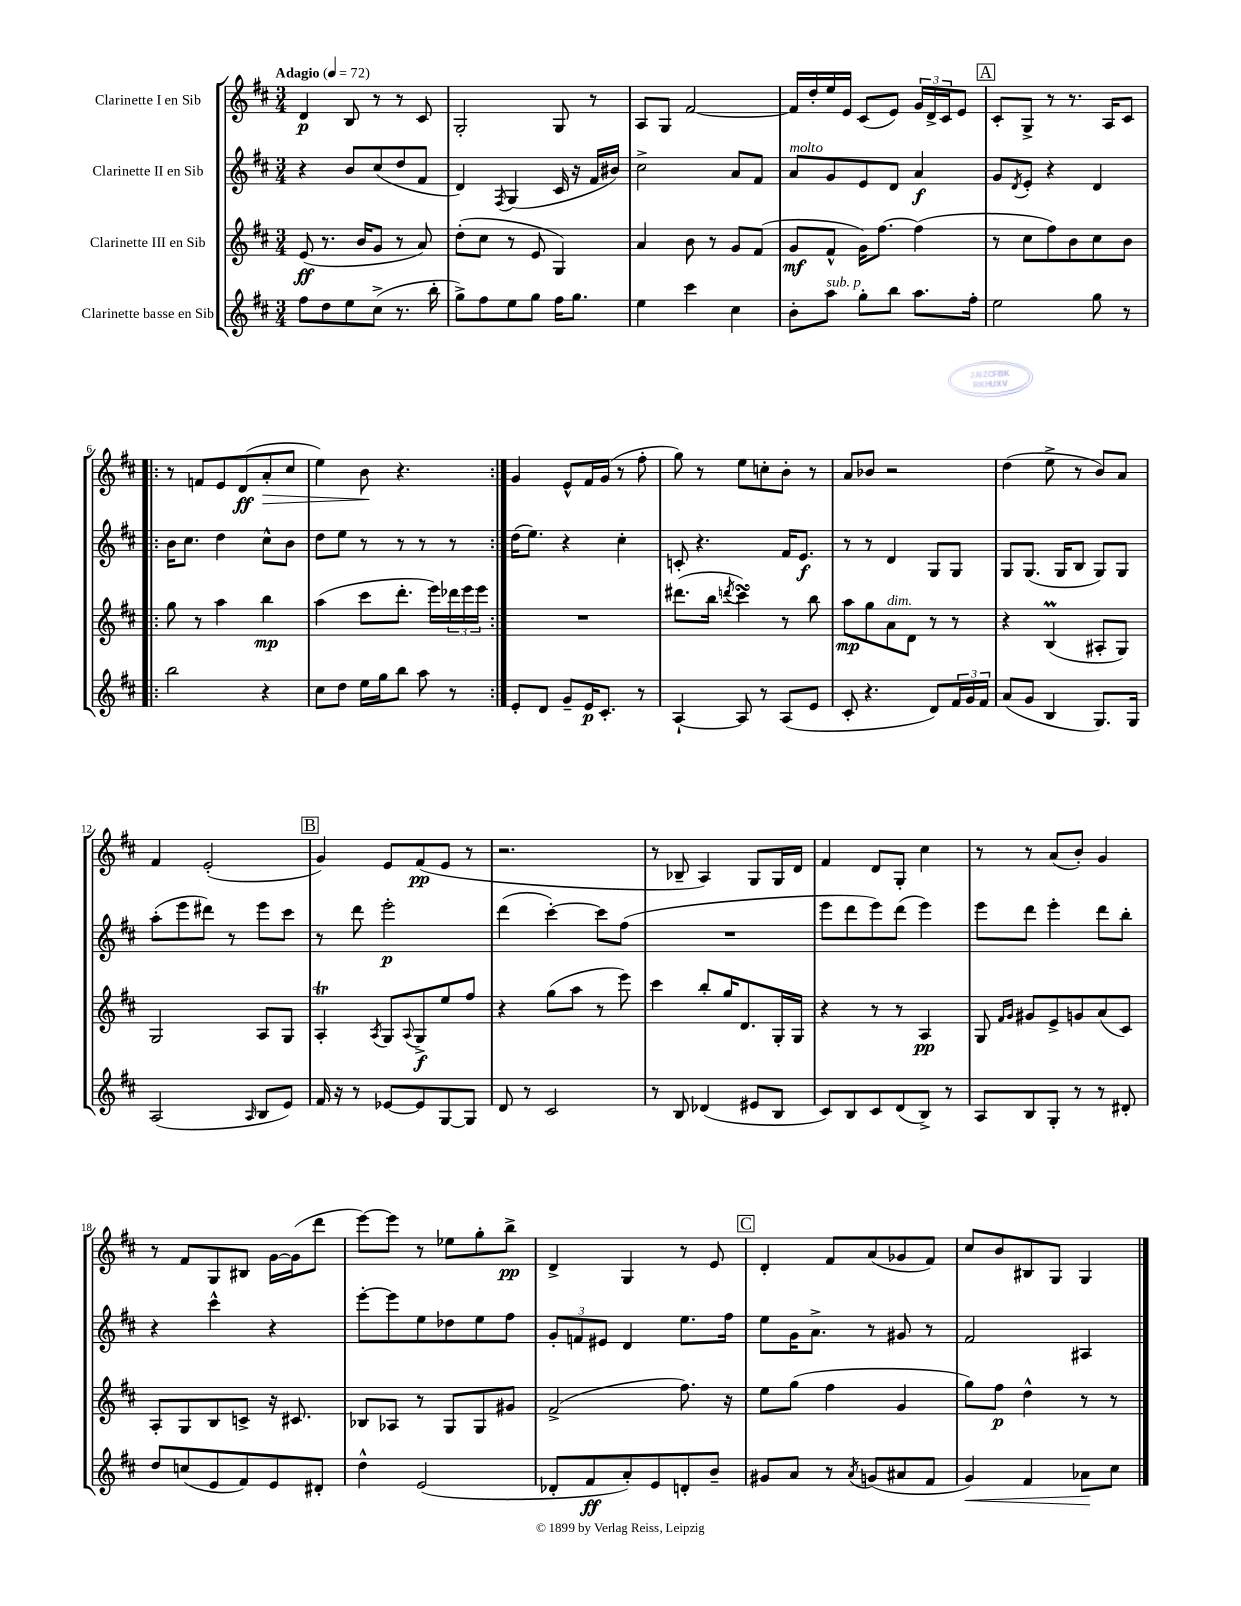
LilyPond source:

<<
\new StaffGroup <<
\new Staff = "s0" \with { instrumentName = "Clarinette I en Sib" } {
    \clef treble \key d \major \numericTimeSignature \time 3/4 \tempo "Adagio" 4 = 72
    d'4\p b8 r8 r8 cis'8 |
    g2-. g8 r8 |
    a8 g8 fis'2~ |
    fis'16 d''16-. e''16 e'16 cis'8( e'8) \tuplet 3/2 { g'16 d'16-> cis'16 } e'8 |
    \mark \markup { \box "A" } cis'8-. g8-> r8 r8. a16 cis'8 |
    \repeat volta 2 { r8 f'8 e'8 d'8\ff( a'8-.\> cis''8 |
    e''4) b'8\! r4. | }
    g'4 e'8-^ fis'16 g'16( r8 fis''8-. |
    g''8) r8 e''8 c''8-. b'8-. r8 |
    a'8 bes'8 r2 |
    d''4( e''8-> r8 b'8) a'8 |
    fis'4 e'2-.( |
    \mark \markup { \box "B" } g'4) e'8 fis'8\pp( e'8 r8 |
    r2. |
    r8 bes8-- a4) g8 g16 d'16 |
    fis'4 d'8 g8-. cis''4 |
    r8 r8 a'8( b'8-.) g'4 |
    r8 fis'8 g8 bis8 g'16~ g'16( d'''8 |
    e'''8~) e'''8 r8 ees''8 g''8-. b''8->\pp |
    d'4-> g4 r8 e'8 |
    \mark \markup { \box "C" } d'4-. fis'8 a'8( ges'8 fis'8) |
    cis''8 b'8 bis8 g8 g4 \bar "|." |
}
\new Staff = "s1" \with { instrumentName = "Clarinette II en Sib" } {
    \clef treble \key d \major \numericTimeSignature \time 3/4
    r4 b'8 cis''8( d''8 fis'8 |
    d'4) \acciaccatura { fis8 } g4( cis'16 r16 fis'16 bis'16) |
    cis''2-> a'8 fis'8 |
    a'8^\markup { \italic "molto" } g'8 e'8 d'8 a'4\f |
    \mark \markup { \box "A" } g'8 \acciaccatura { d'8 } e'8-. r4 d'4 |
    \repeat volta 2 { b'16 cis''8. d''4 cis''8-^ b'8 |
    d''8 e''8 r8 r8 r8 r8 | }
    d''16( e''8.) r4 cis''4-. |
    c'8-. r4. fis'16 e'8.\f |
    r8 r8 d'4 g8 g8 |
    g8 g8.( g16 b8 g8) g8 |
    a''8-.( e'''8 dis'''8) r8 e'''8 cis'''8 |
    \mark \markup { \box "B" } r8 d'''8 e'''2-.\p |
    d'''4( cis'''4~-.) cis'''8 fis''8( |
    R2. |
    e'''8 d'''8 e'''8) d'''8( e'''4) |
    e'''8 d'''8 e'''4-. d'''8 b''8-. |
    r4 cis'''4-^ r4 |
    e'''8~-. e'''8 e''8 des''8 e''8 fis''8 |
    \tuplet 3/2 { g'8-. f'8 eis'8 } d'4 e''8. fis''16 |
    \mark \markup { \box "C" } e''8 g'16 a'8.-> r8 gis'8 r8 |
    fis'2 ais4 \bar "|." |
}
\new Staff = "s2" \with { instrumentName = "Clarinette III en Sib" } {
    \clef treble \key d \major \numericTimeSignature \time 3/4
    e'8\ff( r8. b'16 g'8 r8 a'8) |
    d''8-.( cis''8 r8 e'8 g4) |
    a'4 b'8 r8 g'8 fis'8( |
    g'8\mf fis'8-^ g'16) fis''8.~ fis''4( |
    \mark \markup { \box "A" } r8 cis''8 fis''8) b'8 cis''8 b'8 |
    \repeat volta 2 { g''8 r8 a''4 b''4\mp |
    a''4( cis'''8 d'''8.-. e'''16) \tuplet 3/2 { des'''16 e'''16 e'''16 } | }
    R2. |
    dis'''8.( b''16 \acciaccatura { d'''8 } cis'''4\turn) r8 b''8 |
    a''8\mp g''8 a'8^\markup { \italic "dim." } d'8 r8 r8 |
    r4 b4\prall( ais8-. g8) |
    g2 a8 g8 |
    \mark \markup { \box "B" } a4-.\trill \acciaccatura { a8 } g8 \appoggiatura { a8 } g8->\f e''8 fis''8 |
    r4 g''8( a''8 r8 e'''8) |
    cis'''4 b''8-. g''16 d'8. g16-. g16 |
    r4 r8 r8 a4\pp |
    g8 \grace { fis'16 g'16 } gis'8 e'8-> g'8 a'8( cis'8) |
    a8-. g8 b8 c'8-> r16 cis'8. |
    bes8 aes8 r8 g8 g8 gis'8 |
    fis'2->( fis''8.) r16 |
    \mark \markup { \box "C" } e''8 g''8( fis''4 g'4 |
    g''8) fis''8\p d''4-^ r8 r8 \bar "|." |
}
\new Staff = "s3" \with { instrumentName = "Clarinette basse en Sib" } {
    \clef treble \key d \major \numericTimeSignature \time 3/4
    fis''8 d''8 e''8 cis''8->( r8. b''16-. |
    g''8->) fis''8 e''8 g''8 fis''16 g''8. |
    e''4 cis'''4 cis''4 |
    b'8-. a''8^\markup { \italic "sub. p" } g''8-. b''8 a''8. fis''16-. |
    \mark \markup { \box "A" } e''2 g''8 r8 |
    \repeat volta 2 { b''2 r4 |
    cis''8 d''8 e''16 g''16 b''8 a''8 r8 | }
    e'8-. d'8 g'8-- e'16\p cis'8.-. r8 |
    a4~-! a8 r8 a8( e'8 |
    cis'8-. r4. d'8) \tuplet 3/2 { fis'16 g'16 fis'16 } |
    a'8( g'8 b4 g8.) g16 |
    a2( \grace { a16 } b8 e'8) |
    \mark \markup { \box "B" } fis'16 r16 r8 ees'8~ ees'8 g8~ g8 |
    d'8 r8 cis'2 |
    r8 b8 des'4( eis'8 b8 |
    cis'8) b8 cis'8 d'8( b8->) r8 |
    a8 b8 g8-. r8 r8 dis'8-. |
    d''8 c''8( e'8 fis'8) e'8 dis'8-. |
    d''4-^ e'2( |
    des'8-. fis'8\ff a'8-.) e'8 d'8-. b'8-- |
    \mark \markup { \box "C" } gis'8 a'8 r8 \acciaccatura { a'8 } g'8( ais'8 fis'8 |
    g'4\<) fis'4 aes'8\! cis''8 \bar "|." |
}
>>
>>
